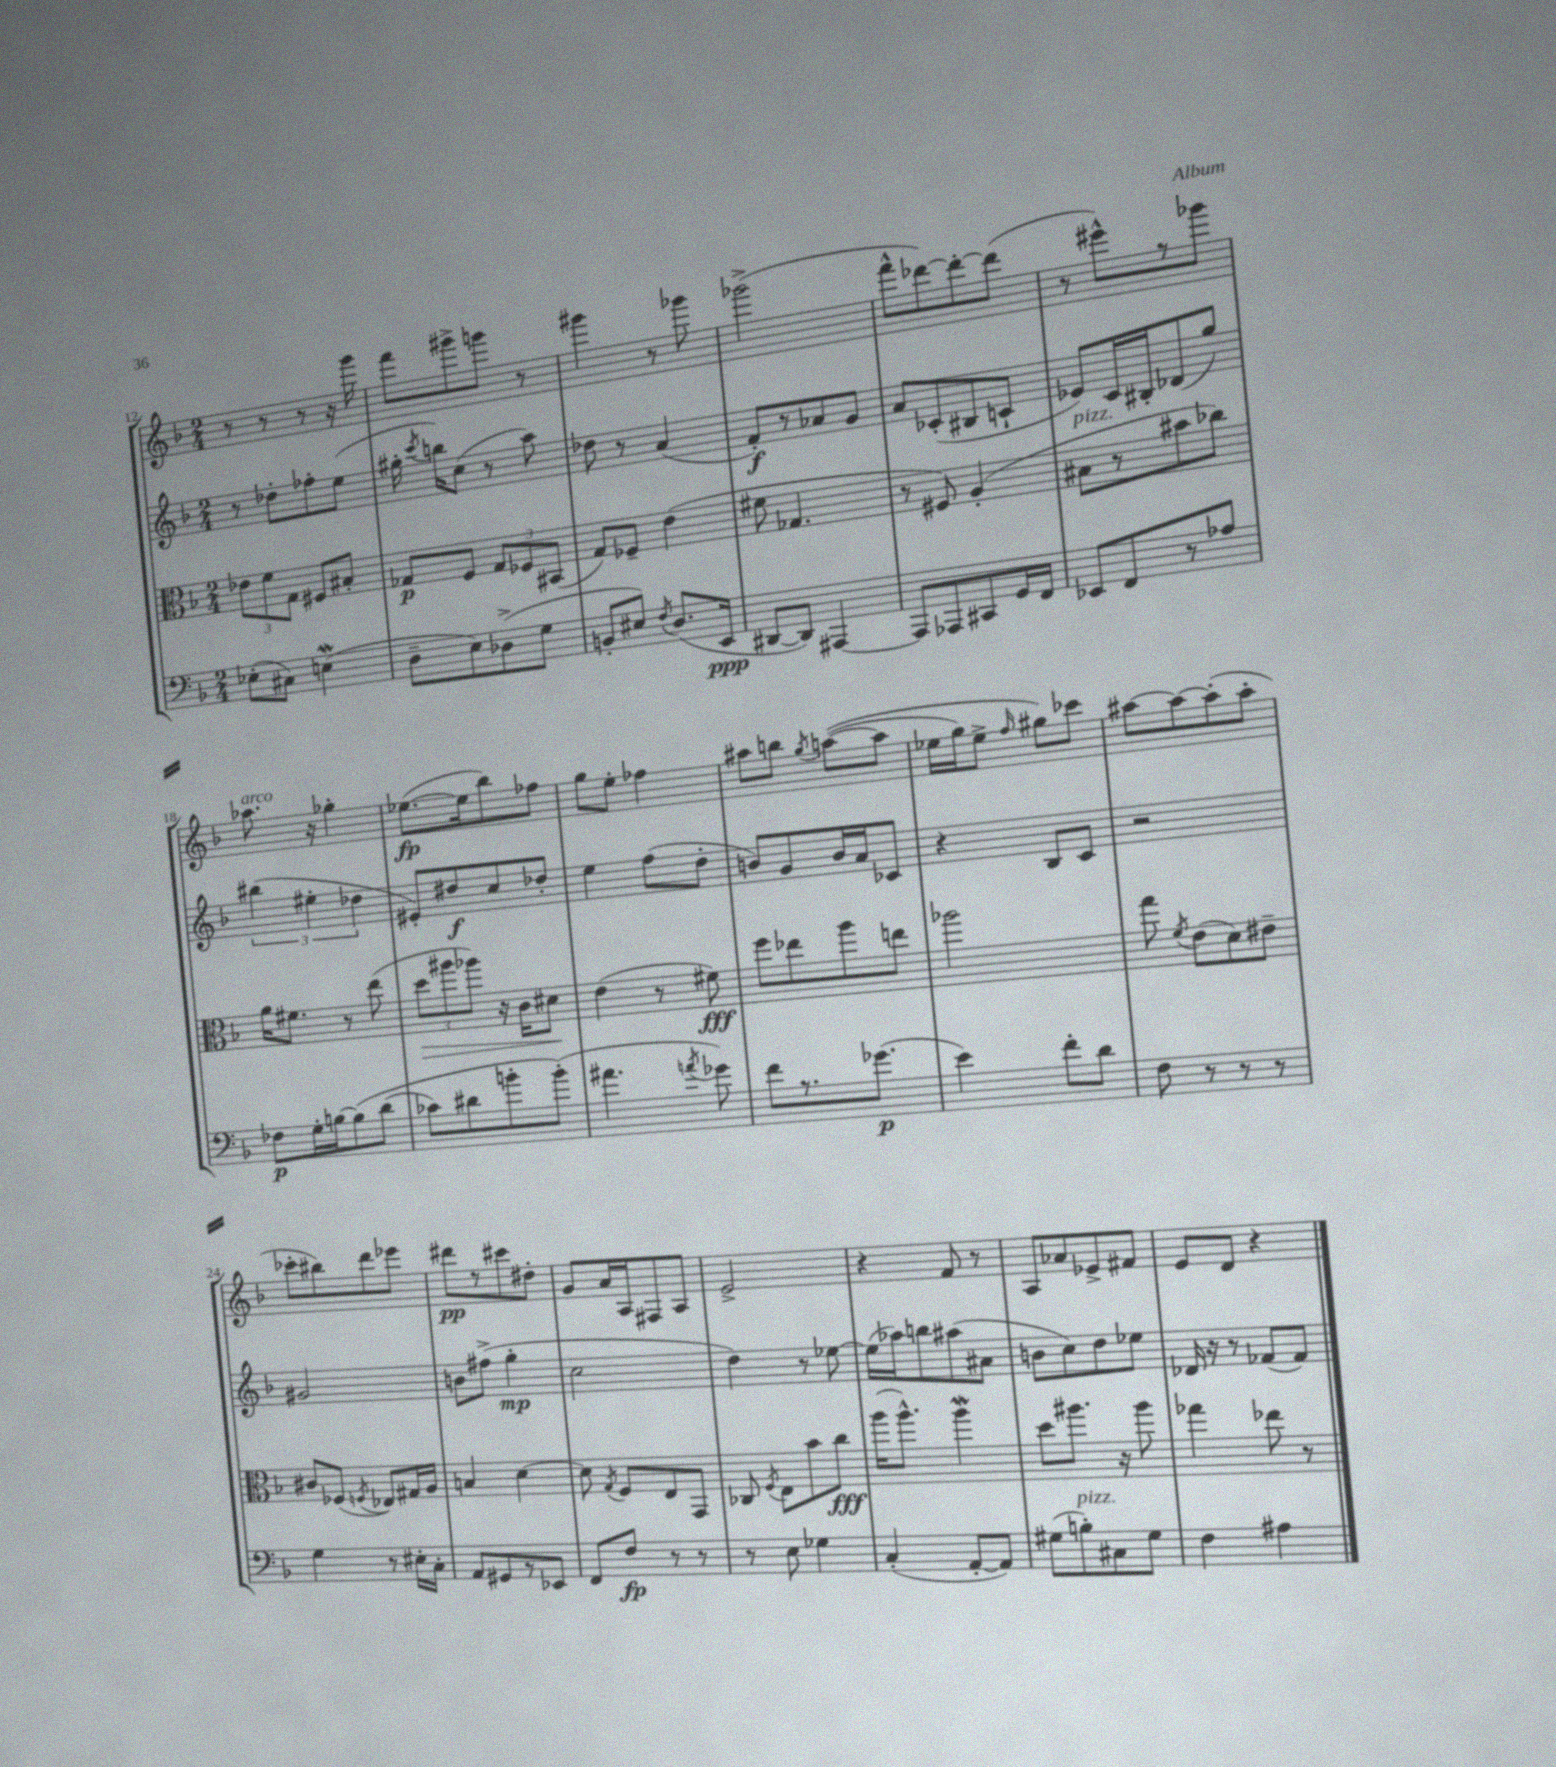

**kern	**kern	**kern	**kern
*staff4	*staff3	*staff2	*staff1
*clefF4	*clefC3	*clefG2	*clefG2
*k[b-]	*k[b-]	*k[b-]	*k[b-]
*M2/4	*M2/4	*M2/4	*M2/4
(8E-'	12e-	8r	8r
.	12f	.	.
8C#)	.	8dd-'	8r
.	12G	.	.
(4E	8F#	8ff-'	8r
.	8B#'	(8ee	16r
.	.	.	16ggg
=	=	=	=
8D~	8G-	16gg#'	8fff
.	.	8qccc	.
.	.	16bb)	.
8E)	8F	(8cc	8ggg#^
(8D-^	12G-	8r	8ggg
.	12F-	.	.
8G	.	8aa)	8r
.	(12BB#	.	.
=	=	=	=
8BB'	8G)	8dd-	4ggg#
8E#)	8F-~	8r	.
8qF	.	.	.
(8.D	(4e	(4a	8r
.	.	.	8ggg-
16EE	.	.	.
=	=	=	=
[8DD#	8f#	8f')	(2ggg-^
8DD#])	4.G-	8r	.
[4AAA#	.	8a-	.
.	.	8g	.
=	=	=	=
8AAA#]	8r	8a	8fff^^
8AAA-	8F#)	(8c-'	[8ddd-)
8CC#	(4A'	8B#	8ddd-'_
16GG	.	8c`	(8ddd-]
16FF	.	.	.
=	=	=	=
8EE-	8B#	8e-)	8r
8FF	8r	16c	8eee#^^)
.	.	16B#'	.
8r	8b#	(8d-	8r
8A-	8cc-)	8gg)	8ggg-
=	=	=	=
8F-	16a	(6bb#	8.aa-
.	8.f#	.	.
16G'	.	.	.
.	.	6ee#'	.
[16B	.	.	16r
&(8B]	8r	.	4gg-'
.	.	6dd-	.
(8d	(8ee	.	.
=	=	=	=
8c-)	12dd	8e#')	([8.ee-
.	12aa#	.	.
8d#	.	8dd#	.
.	12aa-)	.	.
.	.	.	16ee-]
8b'	16r	8cc	8bb-)
.	16c	.	.
(8b'&)	8d#	8dd-'	8ff-
=	=	=	=
4.a#	(4e	4ee	8gg
.	.	.	8ee'
.	8r	(8ff	4ff-
8qa	.	.	.
8g-)	8f#)	8dd'	.
=	=	=	=
8f	8ff	8b)	8aa#
8.r	8ee-	8g	8bb
.	.	.	8qgg
.	8aa	16b	&(([8aa
(8.g-	.	16a	.
.	8ee	8c-	8aa]
=	=	=	=
4e)	2aa-	4r	16ee-
.	.	.	16gg)
.	.	.	8ee-^
.	.	.	16qqff
8f'	.	8B-	8gg#&)
8d	.	8c	8ccc-
=	=	=	=
8F	8gg	2r	[8aa#
.	8qf	.	.
8r	(8e	.	8aa#_
8r	8d)	.	(8aa#']
8r	8e#~	.	8aa#'
=	=	=	=
4G	8c#	2g#	8ccc-'
.	(8F-	.	8bb#)
.	8qF	.	.
8r	8E-)	.	8ddd
16E#'	16G#	.	8eee-
16C'	16A	.	.
=	=	=	=
8AA	4B	8b	8ddd#
8GG#	.	(8ff#^	8r
8r	[4d	4gg'	8ccc#
8EE-	.	.	8dd#'
=	=	=	=
8FF	8d]	2cc	8g
.	8qG	.	.
8F	8F	.	16a
.	.	.	16A
8r	8E	.	8F#
8r	8GG	.	8A
=	=	=	=
8r	8C-	4dd)	2e^
.	8qF	.	.
8E	8E	.	.
4G-	8b-	8r	.
.	8cc	[8ee-	.
=	=	=	=
(4C'	(16aa	(16ee-]	4r
.	8.aa^^)	16aa-)	.
.	.	8bb	.
[8AA'	4aa	(8aa#	8f
8AA])	.	8a#	8r
=	=	=	=
(8G#	8dd	8b	8A
8B')	8.aa#	8cc)	8a-
8C#	.	8dd	8e-^
.	16r	.	.
8G#	8aa#	8ee-	8f#
=	=	=	=
4F	4gg-	16d-	8e
.	.	16r	.
.	.	8r	8d
4A#	8ee-	(8f-	4r
.	8r	8f-)	.
==	==	==	==
*-	*-	*-	*-
